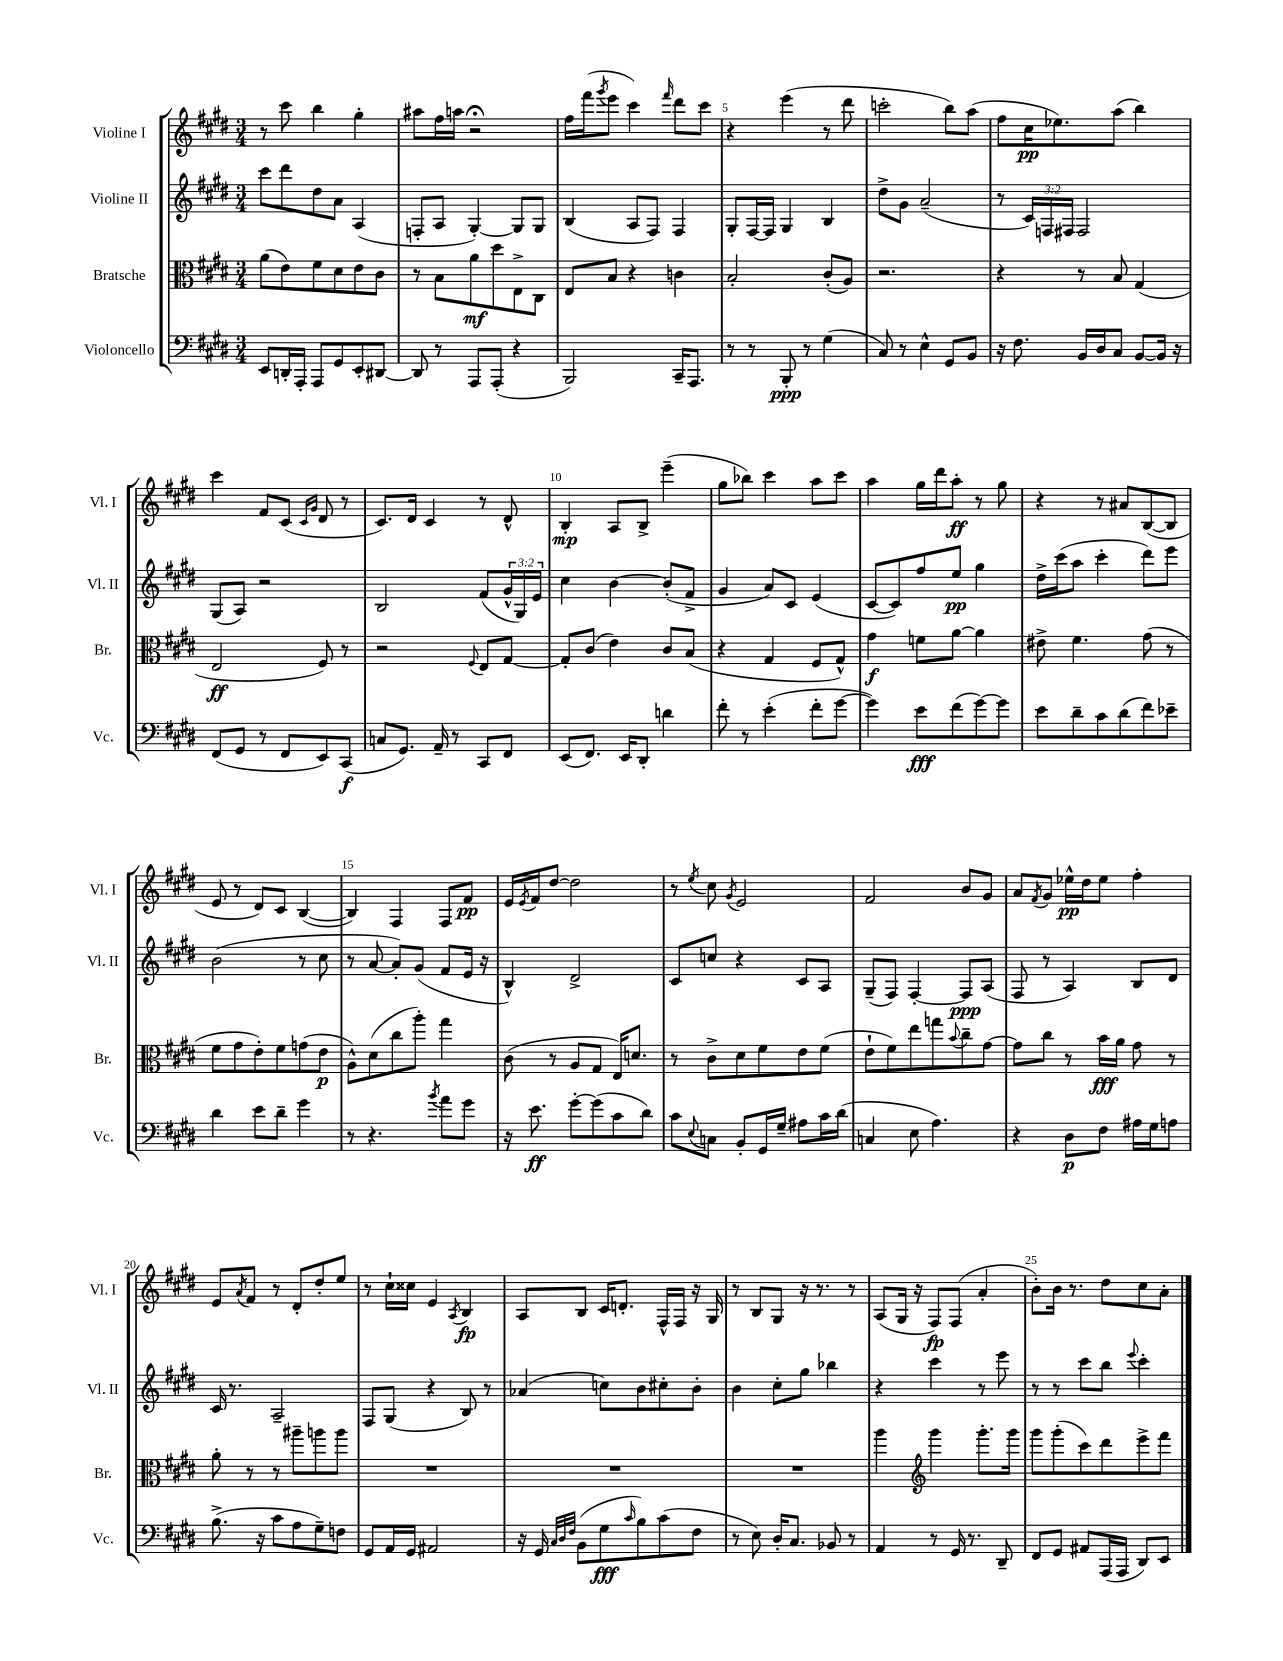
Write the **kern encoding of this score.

**kern	**dynam	**kern	**dynam	**kern	**dynam	**kern	**dynam
*part4	*part4	*part3	*part3	*part2	*part2	*part1	*part1
*staff4	*staff4	*staff3	*staff3	*staff2	*staff2	*staff1	*staff1
*I"Violoncello	*	*I"Bratsche	*	*I"Violine II	*	*I"Violine I	*
*I'Vc.	*	*I'Br.	*	*I'Vl. II	*	*I'Vl. I	*
*clefF4	*	*clefC3	*	*clefG2	*	*clefG2	*
*k[f#c#g#d#]	*	*k[f#c#g#d#]	*	*k[f#c#g#d#]	*	*k[f#c#g#d#]	*
*M3/4	*	*M3/4	*	*M3/4	*	*M3/4	*
=2	=2	=2	=2	=2	=2	=2	=2
8EE/L	.	(8a\L	.	8ccc#\L	.	8r	.
16DDn'/L	.	8e\)	.	8ddd#\	.	8ccc#\	.
16AAA'/JJ	.	.	.	.	.	.	.
8AAA/L	.	8f#\	.	8dd#\	.	4bb\	.
8GG#/	.	8d#\	.	8a\J	.	.	.
8EE'/	.	8e\	.	(4A/	.	4gg#'\	.
[8DD#X/J	.	8c#\J	.	.	.	.	.
=3	=3	=3	=3	=3	=3	=3	=3
8DD#/]	.	8r	.	8Fn'/L	.	8aa#X\L	.
8r	.	8B\L	.	8A/J	.	16ff#\L	.
.	.	.	.	.	.	16aan\JJ	.
8AAA/L	.	8a\	mf	[4G#'/)	.	2r;<	.
(8AAA'/J	.	8dd#\	.	.	.	.	.
4r	.	8E^\	.	8G#/L]	.	.	.
.	.	8C#\J	.	8G#/J	.	.	.
=4	=4	=4	=4	=4	=4	=4	=4
2BBB/)	.	8E/L	.	(4B/	.	16ff#\LL	.
.	.	.	.	.	.	(16fff#\J	.
.	.	.	.	.	.	8qggg#/	.
.	.	8B/J	.	.	.	8eee\J	.
.	.	4r	.	8A/L	.	4ccc#\)	.
.	.	.	.	8F#/J)	.	.	.
.	.	.	.	.	.	16qqfff#/	.
16CC#~/KL	.	4cn\	.	4F#/	.	8ddd#\L	.
8.AAA/J	.	.	.	.	.	.	.
.	.	.	.	.	.	8ccc#\J	.
=5	=5	=5	=5	=5	=5	=5	=5
8r	.	2B'/	.	8G#'/L	.	4r	.
8r	.	.	.	[16F#/L	.	.	.
.	.	.	.	16F#/JJ]	.	.	.
8BBB'/	ppp	.	.	4G#/	.	(4eee\	.
8r	.	.	.	.	.	.	.
(4G#\	.	(8c#'/L	.	4B/	.	8r	.
.	.	8A/J)	.	.	.	8ddd#\	.
=6	=6	=6	=6	=6	=6	=6	=6
8C#/)	.	2.r	.	8dd#^\L	.	2cccn'\	.
8r	.	.	.	8g#\J	.	.	.
4E^^\	.	.	.	(2a~/	.	.	.
8GG#/L	.	.	.	.	.	8bb\L)	.
8BB/J	.	.	.	.	.	(8aa\J	.
=7	=7	=7	=7	=7	=7	=7	=7
16r	.	4r	.	8r	.	8ff#\L	.
8.F#\	.	.	.	.	.	.	.
.	.	.	.	24c#/LL)	.	16cc#\K	pp
.	.	.	.	24Fn/	.	.	.
.	.	.	.	.	.	8.ee-X\)	.
.	.	.	.	24F#X/JJ	.	.	.
16BB/LL	.	8r	.	2F#/	.	.	.
16D#/J	.	.	.	.	.	.	.
8C#/J	.	8B/	.	.	.	(8aa\J	.
[8BB/L	.	(4G#/	.	.	.	4bb\)	.
16BB/Jk]	.	.	.	.	.	.	.
16r	.	.	.	.	.	.	.
!!LO:LB:g=z
=8	=8	=8	=8	=8	=8	=8	=8
(8FF#/L	.	2E/	ff	(8G#/L	.	4ccc#\	.
8GG#/J	.	.	.	8A/J)	.	.	.
8r	.	.	.	2r	.	8f#/L	.
8FF#/L	.	.	.	.	.	(8c#/J	.
.	.	.	.	.	.	16qqc#/LL	.
.	.	.	.	.	.	16qqg#/JJ	.
8EE/)	.	8F#/)	.	.	.	8d#/	.
(8CC#/J	f	8r	.	.	.	8r	.
=9	=9	=9	=9	=9	=9	=9	=9
8Cn/L	.	2r	.	2B/	.	8.c#/L)	.
8.GG#/J)	.	.	.	.	.	.	.
.	.	.	.	.	.	16d#/Jk	.
.	.	.	.	.	.	4c#/	.
16AA~/	.	.	.	.	.	.	.
8r	.	.	.	.	.	.	.
.	.	8qqF#/	.	.	.	.	.
8CC#/L	.	8E/L	.	(8f#/L	.	8r	.
8FF#/J	.	[8G#/J	.	24g#^^/L	.	8d#^^/	.
.	.	.	.	24G#/)	.	.	.
.	.	.	.	24e/JJ	.	.	.
=10	=10	=10	=10	=10	=10	=10	=10
(8EE/L	.	8G#'/L]	.	4cc#\	.	4B'/	mp
8.FF#/J)	.	(8c#/J	.	.	.	.	.
.	.	4e\)	.	[4b\	.	8A/L	.
16EE/KL	.	.	.	.	.	.	.
8DD#'/J	.	.	.	.	.	8B^/J	.
4dn\	.	8c#/L	.	(8b'/L]	.	(4eee~\	.
.	.	(8B/J	.	8f#^/J	.	.	.
=11	=11	=11	=11	=11	=11	=11	=11
8f#'\	.	4r	.	4g#/	.	8gg#\L	.
8r	.	.	.	.	.	8bb-X\J)	.
(4e'\	.	4G#/	.	8a/L)	.	4ccc#\	.
.	.	.	.	8c#/J	.	.	.
8f#'\L	.	8F#/L	.	(4e/	.	8aa\L	.
[8g#\J	.	8G#^^/J)	.	.	.	8ccc#\J	.
=12	=12	=12	=12	=12	=12	=12	=12
4g#\])	.	4g#\	f	[8c#/L	.	4aa\	.
.	.	.	.	8c#/])	.	.	.
8e\L	fff	8fn\L	.	8ff#/	.	16gg#\LL	.
.	.	.	.	.	.	16ddd#\J	.
(8f#\	.	[8a\J	.	8ee/J	pp	8aa'\J	ff
[8g#\)	.	4a\]	.	4gg#\	.	8r	.
8g#\J]	.	.	.	.	.	8gg#\	.
=13	=13	=13	=13	=13	=13	=13	=13
8e\L	.	8e#X^\	.	16dd#^\LL	.	4r	.
.	.	.	.	(16ccc#\J	.	.	.
8d#~\	.	4.f#\	.	8aa\J	.	.	.
8c#\	.	.	.	4ccc#'\	.	8r	.
(8d#\	.	.	.	.	.	8a#X/L	.
8f#\)	.	(8g#\	.	8ddd#\L)	.	([8B/	.
8e-X~\J	.	8r	.	8eee\J	.	8B/J]	.
!!LO:LB:g=z
=14	=14	=14	=14	=14	=14	=14	=14
4d#\	.	8f#\L	.	(2b\	.	8e/	.
.	.	8g#\	.	.	.	8r	.
8e\L	.	8e'\)	.	.	.	8d#/L)	.
8d#~\J	.	8f#\	.	.	.	8c#/J	.
4g#\	.	(8gn\	.	8r	.	([4B/	.
.	.	8e\J	p	8cc#\	.	.	.
=15	=15	=15	=15	=15	=15	=15	=15
8r	.	8A^^\L)	.	8r	.	4B/])	.
4.r	.	(8d#\	.	[8a/	.	.	.
.	.	8cc#\	.	8a'/L])	.	4F#/	.
.	.	8aa'\J)	.	(8g#/J	.	.	.
8qb/	.	.	.	.	.	.	.
8a\L	.	4gg#\	.	8f#/L	.	8F#/L	.
8g#\J	.	.	.	16e/Jk	.	8f#/J	pp
.	.	.	.	16r	.	.	.
=16	=16	=16	=16	=16	=16	=16	=16
16r	.	(8c#\	.	4B^^/)	.	16e/LL	.
.	.	.	.	.	.	8qe/	.
8.e\	ff	.	.	.	.	16f#/J	.
.	.	8r	.	.	.	[8dd#/J	.
[8g#'\L	.	8A/L	.	2d#^/	.	2dd#\]	.
(8g#\]	.	8G#/J	.	.	.	.	.
8c#\	.	16E/KL)	.	.	.	.	.
.	.	8.dn/J	.	.	.	.	.
8d#\J)	.	.	.	.	.	.	.
=17	=17	=17	=17	=17	=17	=17	=17
8c#\L	.	8r	.	8c#/L	.	8r	.
8qqE/	.	.	.	.	.	8qee/	.
8Cn\J	.	8c#^\L	.	8ccn/J	.	8cc#\	.
.	.	.	.	.	.	8qg#/	.
8BB'/L	.	8d#\	.	4r	.	2e/	.
16GG#/L	.	8f#\	.	.	.	.	.
16G#~/JJ	.	.	.	.	.	.	.
8A#X\L	.	8e\	.	8c#/L	.	.	.
16c#\L	.	(8f#\J	.	8A/J	.	.	.
(16d#\JJ	.	.	.	.	.	.	.
=18	=18	=18	=18	=18	=18	=18	=18
4Cn/	.	8e`\L	.	(8G#~/L	.	2f#/	.
.	.	8f#\)	.	8F#/J)	.	.	.
8E\	.	8ee\	.	[4F#'/	.	.	.
4.A\)	.	8ggn\	.	.	.	.	.
.	.	8qqb/	.	.	.	.	.
.	.	8cc#~\	.	8F#/L]	ppp	8b/L	.
.	.	[8g#\J	.	(8A/J	.	8g#/J	.
=19	=19	=19	=19	=19	=19	=19	=19
4r	.	8g#\L]	.	8F#/	.	8a/L	.
.	.	.	.	.	.	8qf#/	.
.	.	8cc#\J	.	8r	.	8g#/J	.
8D#\L	p	8r	.	4A/)	.	16ee-X^^\LL	pp
.	.	.	.	.	.	16dd#\J	.
8F#\J	.	16b\LL	fff	.	.	8ee-\J	.
.	.	16a\JJ	.	.	.	.	.
16A#X\LL	.	8g#\	.	8B/L	.	4ff#'\	.
16G#\J	.	.	.	.	.	.	.
8An\J	.	8r	.	8d#/J	.	.	.
!!LO:LB:g=z
=20	=20	=20	=20	=20	=20	=20	=20
(8.B^\	.	8a'\	.	16c#/	.	8e/L	.
.	.	.	.	8.r	.	.	.
.	.	.	.	.	.	8qa/	.
.	.	8r	.	.	.	8f#/J	.
16r	.	.	.	.	.	.	.
8c#\L	.	8r	.	2A~/	.	8r	.
8A\	.	8aa#X~\L	.	.	.	8d#'/L	.
8G#~\)	.	8aan\	.	.	.	8dd#'/	.
8Fn\J	.	8aa\J	.	.	.	8ee/J	.
=21	=21	=21	=21	=21	=21	=21	=21
8GG#/L	.	2.r	.	8F#/L	.	8r	.
16AA/L	.	.	.	(8G#/J	.	16cc#`\LL	.
16GG#/JJ	.	.	.	.	.	16cc##X\JJ	.
2AA#X/	.	.	.	4r	.	4e/	.
.	.	.	.	.	.	8qA/	.
.	.	.	.	8B/)	.	4B/	fp
.	.	.	.	8r	.	.	.
=22	=22	=22	=22	=22	=22	=22	=22
16r	.	2.r	.	(4a-X/	.	8A/L	.
16GG#/	.	.	.	.	.	.	.
32qqC#/LLL	.	.	.	.	.	.	.
32qqD#/	.	.	.	.	.	.	.
32qqF#/JJJ	.	.	.	.	.	.	.
(8BB\L	.	.	.	.	.	8B/J	.
8G#\	fff	.	.	8ccn\L)	.	16c#/KL	.
.	.	.	.	.	.	8.dn'/J	.
16qqc#/	.	.	.	.	.	.	.
8B\)	.	.	.	8b\	.	.	.
(8c#\	.	.	.	8cc#X'\	.	16F#^^/LL	.
.	.	.	.	.	.	16F#/JJ	.
8F#\J	.	.	.	8b'\J	.	16r	.
.	.	.	.	.	.	16G#/	.
=23	=23	=23	=23	=23	=23	=23	=23
8r	.	2.r	.	4b\	.	8r	.
8E\)	.	.	.	.	.	8B/L	.
16D#'/KL	.	.	.	8cc#'\L	.	8G#/J	.
8.C#/J	.	.	.	.	.	.	.
.	.	.	.	8gg#\J	.	16r	.
.	.	.	.	.	.	8.r	.
8BB-X/	.	.	.	4bb-X\	.	.	.
8r	.	.	.	.	.	8r	.
=24	=24	=24	=24	=24	=24	=24	=24
4AA/	.	4aa\	.	4r	.	(8A/L	.
.	.	.	.	.	.	16G#/Jk	.
.	.	.	.	.	.	16r	.
*	*	*clefG2	*	*	*	*	*
8r	.	4ggg#\	.	4ccc#\	.	8F#/L)	fp
16GG#/	.	.	.	.	.	(8F#/J	.
8.r	.	.	.	.	.	.	.
.	.	8.ggg#'\L	.	8r	.	4a'/	.
8DD#~/	.	.	.	8eee\	.	.	.
.	.	16ggg#\Jk	.	.	.	.	.
=25	=25	=25	=25	=25	=25	=25	=25
8FF#/L	.	8ggg#\L	.	8r	.	8b'\L)	.
8GG#/J	.	(8ggg#'\	.	8r	.	16b\Jk	.
.	.	.	.	.	.	8.r	.
8AA#X/L	.	8ccc#\)	.	8ccc#\L	.	.	.
(16AAA/L	.	8ddd#\	.	8bb\J	.	8dd#\L	.
16AAA/JJ	.	.	.	.	.	.	.
.	.	.	.	8qqeee/	.	.	.
8DD#/L)	.	8eee^\	.	4ccc#'\	.	8cc#\	.
8EE/J	.	8fff#\J	.	.	.	8a'\J	.
==	==	==	==	==	==	==	==
*-	*-	*-	*-	*-	*-	*-	*-
